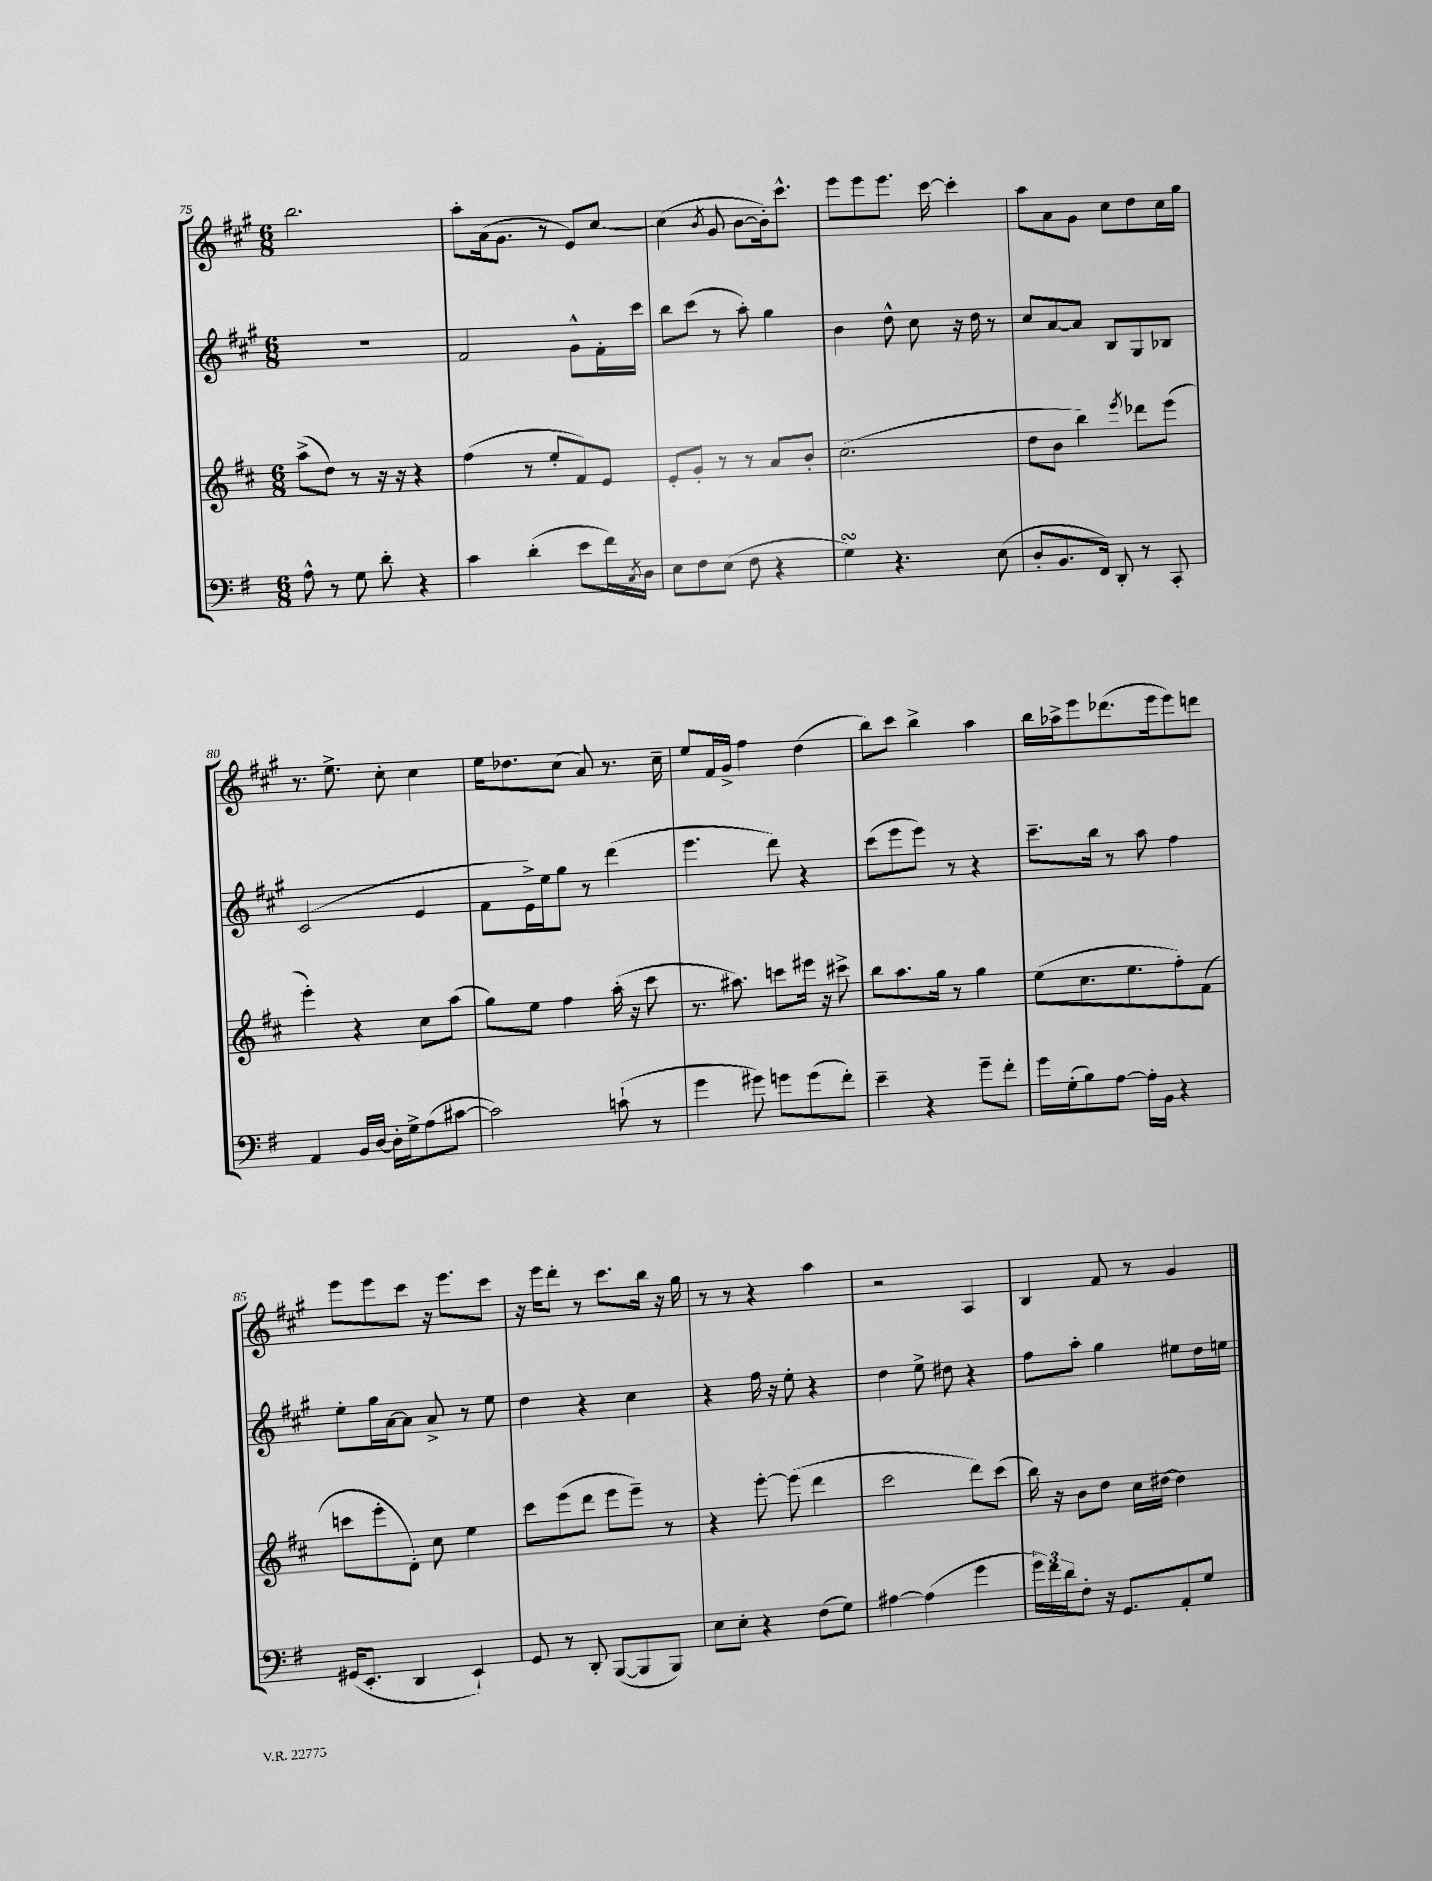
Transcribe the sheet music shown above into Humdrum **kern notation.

**kern	**kern	**kern	**kern
*part4	*part3	*part2	*part1
*staff4	*staff3	*staff2	*staff1
*clefF4	*clefG2	*clefG2	*clefG2
*k[f#]	*k[f#c#]	*k[f#c#g#]	*k[f#c#g#]
*M6/8	*M6/8	*M6/8	*M6/8
=75	=75	=75	=75
8A^^\	(8aa^\L	2.r	2.bb\
8r	8dd\J)	.	.
8G\	8r	.	.
8d'\	16r	.	.
.	16r	.	.
4r	4r	.	.
=76	=76	=76	=76
4c\	(4ff#\	2f#/	8aa'\L
.	.	.	(16a\k
.	.	.	8.g#\J
(4d'\	8r	.	.
.	8ee'/L	.	8r
8e\L	8f#/)	8g#^^\L	8e/L)
16f#\L)	8e/J	16f#'\L	[8cc#/J
8qC/	.	.	.
16D\JJ	.	16ccc#\JJ	.
=77	=77	=77	=77
8E\L	8e'/L	8bb\L	(4cc#\]
8F#\	8g'/J	(8ccc#\J	.
.	.	.	8qb/
(8E\J	8r	8r	8g#/
8F#\	8r	8aa'\)	[8b\L
4r	8a/L	4gg#\	16b'\k])
.	.	.	8.ccc#^^\J
.	8b'/J	.	.
=78	=78	=78	=78
4GsSSs\)	(2.cc#\	4b\	8eee\L
.	.	.	8eee\
4.r	.	8dd^^\	8.eee\J
.	.	8cc#\	.
.	.	.	[16ccc#\
.	.	16r	4ccc#'\]
.	.	16dd\	.
(8E\	.	8r	.
=79	=79	=79	=79
8D'/L	8dd\L	8cc#/L	8aa\L
8.BB/	8b\J	[8a/	8a\
.	4bb\)	8a/J]	8g#\J
16FF#/Jk)	.	.	.
8DD'/	.	8B/L	8cc#\L
.	8qeee/	.	.
8r	8ddd-X\L	8G#/	8dd\
8CC'/	(8eee\J	8B-X/J	16cc#\L
.	.	.	16gg#\JJ
!!LO:LB:g=z
=80	=80	=80	=80
4AA/	4eee'\)	(2c#/	8.r
.	.	.	8.ee^\
16BB/LL	4r	.	.
[16D/JJ	.	.	.
16D'\LL]	.	.	8cc#'\
16G^\J	.	.	.
(8A\	8cc#\L	4e/	4cc#\
[8c#X\J	(8aa\J	.	.
=81	=81	=81	=81
2c#\])	8gg\L)	8f#\L	16ee\KL
.	.	.	8.dd-X\
.	8ee\J	16e^\L)	.
.	.	16ee\J	.
.	4ff#\	8gg#\J	(8cc#\J
.	.	8r	8a/)
(8cn`\	(16aa'\	(4ddd\	8.r
.	16r	.	.
8r	8ccc#\	.	.
.	.	.	16cc#~\
=82	=82	=82	=82
4g\	8.r	4.eee\	8ee/L
.	.	.	16f#/L
.	8.aa#X\)	.	16g#^/JJ
8g#X\)	.	.	4ff#\
8gn\L	8cccn\L	8ddd\)	.
(8g\	16eee#X\Jk	4r	(4dd\
.	16r	.	.
8f#'\J)	8ccc#X^\	.	.
=83	=83	=83	=83
4e~\	8bb\L	(8ccc#\L	8bb\L)
.	8.aa\	8eee\	8ccc#\J
4r	.	8eee\J)	4bb^\
.	16gg\Jk	.	.
.	8r	8r	.
8g~\L	4gg\	4r	4aa\
8f#'\J	.	.	.
=84	=84	=84	=84
16g\LL	(8ee\L	8.ccc#~\L	16bb\LL
(16G'\J	.	.	16aa-X^\J
8B\)	8.cc#\	.	8eee\
.	.	16bb\Jk	.
[8A\J	.	8r	(8.ddd-X\
.	8.ee\	.	.
16A'\LL]	.	8aa\	.
16BB\JJ	.	.	16eee\k
4r	8ff#'\)	4ff#\	8eee\)
.	(8f#\J	.	8dddn\J
!!LO:LB:g=z
=85	=85	=85	=85
(16GG#X/KL	8cccn\L	8ee'\L	8eee\L
8.EE'/J	.	.	.
.	8eee'\	16gg#\L	8eee\
.	.	[16a\J	.
4DD/	8d'\J)	8a\J]	8ccc#\J
.	8cc#\	8a^/	16r
.	.	.	8.eee\L
4EE`/)	4ee\	8r	.
.	.	8ee\	8ccc#\J
=86	=86	=86	=86
8GG/	8ccc#\L	4dd\	16r
.	.	.	16eee\KL
8r	(8eee\	.	8ddd'\J
8DD'/	8ddd\J	4r	8r
([8BBB/L	8eee\L	.	8.ccc#\L
8BBB/]	8eee~\J)	4cc#\	.
.	.	.	16bb\Jk
8BBB/J)	8r	.	16r
.	.	.	16gg#\
=87	=87	=87	=87
8E\L	4r	4r	8r
8E'\J	.	.	8r
4r	[8eee'\	16ff#\	4r
.	.	16r	.
.	(8eee\]	8ee'\	.
(8F#\L	4ddd\	4r	4aa\
8G\J)	.	.	.
=88	=88	=88	=88
[4A#X\	2ccc#\	4dd\	2r
(4A#\]	.	8ee^\	.
.	.	8dd#X\	.
4g\	8ddd\L)	4r	4A/
.	(8ccc#\J	.	.
=89	=89	=89	=89
24g\LL)	16bb\)	8ff#\L	4B/
24f#\	.	.	.
.	16r	.	.
24d\J	.	.	.
8F#'\J	8b\L	8aa'\J	.
16r	8dd\J	4gg#\	8f#/
8.GG/L	.	.	.
.	16cc#\LL	.	8r
.	[16dd#X\JJ	.	.
8AA'/	4dd#\]	8ee#X\L	4g#/
8G/J	.	16dd\L	.
.	.	16een\JJ	.
==	==	==	==
*-	*-	*-	*-
